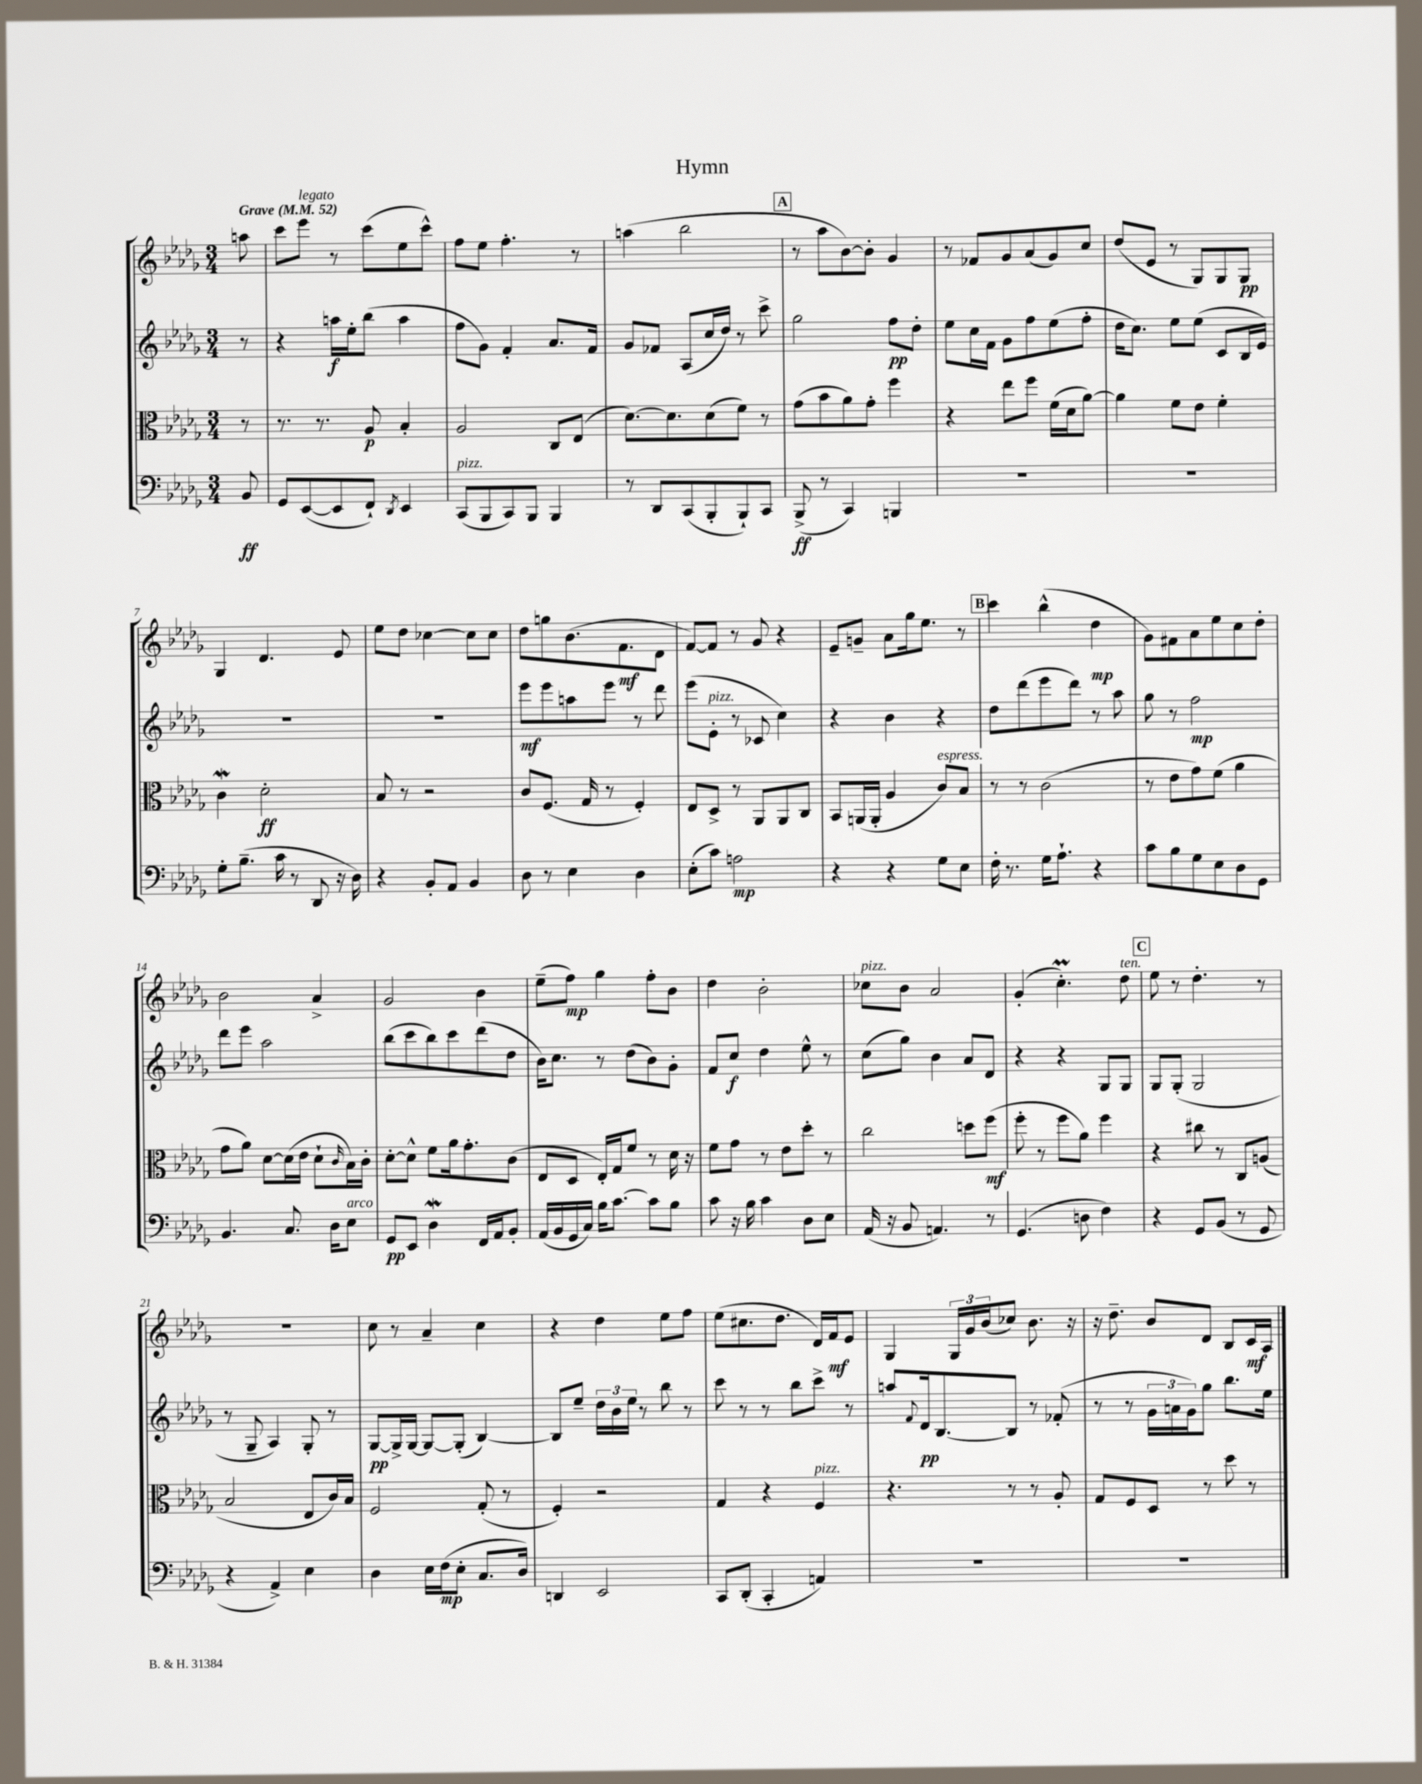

**kern	**dynam	**kern	**dynam	**kern	**dynam	**kern	**dynam
*part4	*part4	*part3	*part3	*part2	*part2	*part1	*part1
*staff4	*staff4	*staff3	*staff3	*staff2	*staff2	*staff1	*staff1
*clefF4	*	*clefC3	*	*clefG2	*	*clefG2	*
*k[b-e-a-d-g-]	*	*k[b-e-a-d-g-]	*	*k[b-e-a-d-g-]	*	*k[b-e-a-d-g-]	*
*M3/4	*	*M3/4	*	*M3/4	*	*M3/4	*
*MM52	*	*MM52	*	*MM52	*	*MM52	*
=	=	=	=	=	=	=	=
!	!	!	!	!	!	!LO:TX:a:B:t=Grave	!
8BB-/	ff	8r	.	8r	.	8aan\	.
=1	=1	=1	=1	=1	=1	=1	=1
8GG-/L	.	8.r	.	4r	.	8ccc\L	.
!	!	!	!	!	!	!LO:TX:a:i:t=legato	!
([8EE-/	.	.	.	.	.	8eee-\J	.
.	.	8.r	.	.	.	.	.
8EE-/]	.	.	.	16aan\LL	f	8r	.
.	.	.	.	16ee-'\J	.	.	.
8FF`/J)	.	8A-/	p	(8bb-\J	.	(8ccc\L	.
8qDD-/	.	.	.	.	.	.	.
4EE-/	.	4B-'/	.	4aa\	.	8ee-\	.
.	.	.	.	.	.	8ccc^^\J)	.
=2	=2	=2	=2	=2	=2	=2	=2
!LO:TX:a:i:t=pizz.	!	!	!	!	!	!	!
(8CC/L	.	2A-/	.	8ff\L	.	8ff\L	.
8BBB-/	.	.	.	8g-\J)	.	8ee-\J	.
8CC/)	.	.	.	4f'/	.	4.ff'\	.
8BBB-/J	.	.	.	.	.	.	.
4BBB-/	.	8C/L	.	8.a-/L	.	.	.
.	.	(8E-/J	.	.	.	8r	.
.	.	.	.	16f/Jk	.	.	.
=3	=3	=3	=3	=3	=3	=3	=3
8r	.	[8.d-\L)	.	8g-/L	.	(4aan\	.
8DD-/L	.	.	.	8f-X/J	.	.	.
.	.	8.d-\]	.	.	.	.	.
(8CC/	.	.	.	(8A-/L	.	2bb-\	.
8BBB-'/	.	(8d-\	.	16cc/L	.	.	.
.	.	.	.	16dd-/JJ)	.	.	.
8BBB-`/)	.	8f\J)	.	8r	.	.	.
8CC/J	.	8r	.	8ccc^\	.	.	.
!!LO:REH:place=s1:t=A
=4	=4	=4	=4	=4	=4	=4	=4
(8BBB-^/	ff	(8g-\L	.	2gg-\	.	8r	.
8r	.	8b-\	.	.	.	8aa-\L	.
4CC/)	.	8a-\)	.	.	.	[8b-\)	.
.	.	8g-'\J	.	.	.	8b-'\J]	.
4BBBn/	.	4ff\	.	8ff\L	pp	4g-/	.
.	.	.	.	8dd-'\J	.	.	.
=5	=5	=5	=5	=5	=5	=5	=5
2.r	.	4r	.	8ee-\L	.	8r	.
.	.	.	.	16cc\L	.	8f-X/L	.
.	.	.	.	16f\JJ	.	.	.
.	.	8ee-\L	.	8g-\L	.	8g-/	.
.	.	8ff\J	.	8ff\	.	(8a-/	.
.	.	(16f\LL	.	(8ee-\	.	8g-/)	.
.	.	16d-\J	.	.	.	.	.
.	.	[8a-\J)	.	8ff'\J	.	8cc/J	.
=6	=6	=6	=6	=6	=6	=6	=6
2.r	.	4a-\]	.	16dd-\KL	.	(8dd-/L	.
.	.	.	.	8.cc\J)	.	.	.
.	.	.	.	.	.	8e-/J	.
.	.	8f\L	.	8ee-\L	.	8r	.
.	.	8e-\J	.	(8ee-\J	.	8G-/L)	.
.	.	4f'\	.	8c/L	.	8G-/	.
.	.	.	.	16B-/L	.	8G-/J	pp
.	.	.	.	16e-/JJ)	.	.	.
!!LO:LB:g=z
=7	=7	=7	=7	=7	=7	=7	=7
8G-'\L	.	4cW\	.	2.r	.	4G-/	.
(8.B-~\J	.	.	.	.	.	.	.
.	.	2d-'\	ff	.	.	4.d-/	.
16c\	.	.	.	.	.	.	.
8r	.	.	.	.	.	.	.
8DD-/	.	.	.	.	.	.	.
16r	.	.	.	.	.	8e-/	.
16D-\)	.	.	.	.	.	.	.
=8	=8	=8	=8	=8	=8	=8	=8
4r	.	8B-/	.	2.r	.	8ee-\L	.
.	.	8r	.	.	.	8dd-\J	.
8BB-'/L	.	2r	.	.	.	[4cc-X\	.
8AA-/J	.	.	.	.	.	.	.
4BB-/	.	.	.	.	.	8cc-\L]	.
.	.	.	.	.	.	8cc-\J	.
=9	=9	=9	=9	=9	=9	=9	=9
8D-\	.	8c/L	.	8eee-\L	mf	8dd-\L	.
8r	.	(8.F/J	.	8eee-\	.	8ggn\	.
4E-\	.	.	.	8aan\	.	(8.b-\	.
.	.	16G-/	.	.	.	.	.
.	.	8r	.	8eee-\J	.	.	.
.	.	.	.	.	.	8.f\	mf
4D-\	.	4F'/)	.	8r	.	.	.
.	.	.	.	8ddd-\	.	8d-\J	.
=10	=10	=10	=10	=10	=10	=10	=10
(8E-'\L	.	8E-/L	.	(8eee-\L	.	[8f/L)	.
!	!	!	!	!LO:TX:a:i:t=pizz.	!	!	!
8c\J)	.	8D-^/J	.	8e-'\J	.	8f/J]	.
2An\	mp	8r	.	8r	.	8r	.
.	.	8AA-/L	.	8c-X/	.	8g-/	.
.	.	8AA-/	.	4cc\)	.	4r	.
.	.	8C/J	.	.	.	.	.
=11	=11	=11	=11	=11	=11	=11	=11
4r	.	8BB-/L	.	4r	.	8e-~/L	.
.	.	(16AAn/L	.	.	.	8gn~/J	.
.	.	16AA'/JJ	.	.	.	.	.
4r	.	4A-/	.	4b-\	.	8a-\L	.
.	.	.	.	.	.	16gg-\k	.
.	.	.	.	.	.	8.ee-\J	.
!	!	!LO:TX:a:i:t=espress.	!	!	!	!	!
8G-\L	.	8c/L)	.	4r	.	.	.
8E-\J	.	8B-/J	.	.	.	8r	.
!!LO:REH:place=s1:t=B
=12	=12	=12	=12	=12	=12	=12	=12
16F'\	.	8r	.	8dd-\L	.	4ccc\	.
8.r	.	.	.	.	.	.	.
.	.	8r	.	(8ddd-\	.	.	.
16G-\KL	.	(2c\	.	8eee-\	.	(4bb-^^\	.
8.A-`\J	.	.	.	.	.	.	.
.	.	.	.	8ddd-\J)	.	.	.
4r	.	.	.	8r	.	4dd-\	mp
.	.	.	.	8aa-\	.	.	.
=13	=13	=13	=13	=13	=13	=13	=13
8c\L	.	8r	.	8gg-\	.	8g-\L)	.
8B-\	.	8e-\L	.	8r	.	8f#X\	.
8G-\	.	8g-\)	.	2ff\	mp	8a-\	.
8E-\	.	(8f\J	.	.	.	8ee-\	.
8D-\	.	4a-\	.	.	.	8cc\	.
8GG-\J	.	.	.	.	.	8dd-'\J	.
!!LO:LB:g=z
=14	=14	=14	=14	=14	=14	=14	=14
4.BB-/	.	8g-\L	.	8ddd-\L	.	2b-\	.
.	.	8a-\J)	.	8eee-\J	.	.	.
.	.	[8d-\L	.	2aa-\	.	.	.
8.C/	.	(16d-\L]	.	.	.	.	.
.	.	16e-\JJ	.	.	.	.	.
.	.	8d-`\L	.	.	.	4a-^/	.
16D-\KL	.	.	.	.	.	.	.
.	.	16qqc/	.	.	.	.	.
!LO:TX:a:i:t=arco	!	!	!	!	!	!	!
8E-\J	.	16B-\L)	.	.	.	.	.
.	.	16c'\JJ	.	.	.	.	.
=15	=15	=15	=15	=15	=15	=15	=15
8GG-/L	pp	[8d-'\L	.	(8bb-\L	.	2g-/	.
8EE-/J	.	8d-^^\J]	.	8ccc\	.	.	.
4D-w\	.	8f\L	.	8bb-\)	.	.	.
.	.	16a-\k	.	8ccc\	.	.	.
.	.	8.g-'\	.	.	.	.	.
16FF/LL	.	.	.	(8ddd-\	.	4b-\	.
16AA-/J	.	.	.	.	.	.	.
8BB-'/J	.	(8c\J	.	8dd-\J	.	.	.
=16	=16	=16	=16	=16	=16	=16	=16
(16AA-/LL	.	8E-/L	.	16b-\KL)	.	(8ee-~\L	.
16BB-/	.	.	.	8.cc\J	.	.	.
16GG-/	.	8D-/J	.	.	.	8ff\J)	mp
16C/JJ)	.	.	.	.	.	.	.
16B-\KL	.	16E-'/LL)	.	8r	.	4gg-\	.
[8.c\J	.	16G-/J	.	.	.	.	.
.	.	8f/J	.	(8dd-\L	.	.	.
8c\L]	.	8r	.	8b-\)	.	8ff'\L	.
8B-\J	.	16d-\	.	8g-'\J	.	8b-\J	.
.	.	16r	.	.	.	.	.
=17	=17	=17	=17	=17	=17	=17	=17
8c\	.	8f\L	.	8f/L	.	4dd-\	.
16r	.	8g-\J	.	8cc/J	f	.	.
16B-\	.	.	.	.	.	.	.
4c\	.	8r	.	4dd-\	.	2b-'\	.
.	.	8e-\L	.	.	.	.	.
8D-\L	.	8dd-'\J	.	8ee-^^\	.	.	.
8E-\J	.	8r	.	8r	.	.	.
=18	=18	=18	=18	=18	=18	=18	=18
!	!	!	!	!	!	!LO:TX:a:i:t=pizz.	!
(16AA-/	.	2cc\	.	(8cc\L	.	8cc-X\L	.
16r	.	.	.	.	.	.	.
8BB-/	.	.	.	8gg-\J)	.	8b-\J	.
4.AAn/)	.	.	.	4b-\	.	2a-/	.
.	.	8ddn\L	.	8a-/L	.	.	.
8r	.	(8ff\J	mf	8d-/J	.	.	.
=19	=19	=19	=19	=19	=19	=19	=19
(4.GG-/	.	8ff'\	.	4r	.	(4g-'/	.
.	.	8r	.	.	.	.	.
.	.	8ff\L	.	4r	.	4.ccm'\)	.
8Dn\	.	8a-\J)	.	.	.	.	.
4F\)	.	4ff\	.	8G-/L	.	.	.
!	!	!	!	!	!	!LO:TX:a:i:t=ten.	!
.	.	.	.	8G-/J	.	8dd-\	.
!!LO:REH:place=s1:t=C
=20	=20	=20	=20	=20	=20	=20	=20
4r	.	4r	.	8G-/L	.	8ee-\	.
.	.	.	.	(8G-'/J	.	8r	.
8GG-/L	.	8cc#X\	.	2G-/	.	4.dd-'\	.
(8BB-/J	.	8r	.	.	.	.	.
8r	.	8C/L	.	.	.	.	.
8GG-/	.	(8An/J	.	.	.	8r	.
!!LO:LB:g=z
=21	=21	=21	=21	=21	=21	=21	=21
4r	.	2B-/	.	8r	.	2.r	.
.	.	.	.	8G-~/	.	.	.
4AA-^/)	.	.	.	4A-/)	.	.	.
4E-\	.	8E-/L	.	8G-'/	.	.	.
.	.	16c/L)	.	8r	.	.	.
.	.	16B-/JJ	.	.	.	.	.
=22	=22	=22	=22	=22	=22	=22	=22
4D-\	.	2F/	.	[8G-/L	pp	8cc\	.
.	.	.	.	16G-^/L]	.	8r	.
.	.	.	.	[16G-/JJ	.	.	.
16E-\LL	.	.	.	8G-/L_	.	4a-~/	.
(16F\J	mp	.	.	.	.	.	.
8E-'\J	.	.	.	(8G-'/J]	.	.	.
8.C/L	.	(8G-'/	.	[4B-/)	.	4cc\	.
.	.	8r	.	.	.	.	.
16D-/Jk)	.	.	.	.	.	.	.
=23	=23	=23	=23	=23	=23	=23	=23
4DDn/	.	4F'/)	.	8B-/L]	.	4r	.
.	.	.	.	8ee-~/J	.	.	.
2EE-/	.	2r	.	24dd-\LL	.	4dd-\	.
.	.	.	.	24b-\	.	.	.
.	.	.	.	24ee-\JJ	.	.	.
.	.	.	.	8r	.	.	.
.	.	.	.	8bb-\	.	8ee-\L	.
.	.	.	.	8r	.	8ff\J	.
=24	=24	=24	=24	=24	=24	=24	=24
8CC/L	.	4G-/	.	8ccc\	.	(8ee-\L	.
(8DD-'/J	.	.	.	8r	.	8.cc#X\	.
4CC'/	.	4r	.	8r	.	.	.
.	.	.	.	.	.	8.dd-\J	.
.	.	.	.	8bb-\L	.	.	.
!	!	!LO:TX:a:i:t=pizz.	!	!	!	!	!
4AAn/)	.	4F/	.	8ccc^\J	.	16d-/LL)	.
.	.	.	.	.	.	16f/J	mf
.	.	.	.	8r	.	8e-/J	.
=25	=25	=25	=25	=25	=25	=25	=25
2.r	.	4.r	.	8aan/L	.	4G-/	.
.	.	.	.	8qqf/	.	.	.
.	.	.	.	16d-/k	pp	.	.
.	.	.	.	[8.B-/	.	.	.
.	.	.	.	.	.	24G-/LL	.
.	.	.	.	.	.	24g-/	.
.	.	.	.	.	.	(24b-/J	.
.	.	8r	.	8B-/J]	.	8cc-X/J)	.
.	.	8r	.	8r	.	8.b-\	.
.	.	8A-'/	.	(8f-X'/	.	.	.
.	.	.	.	.	.	16r	.
=26	=26	=26	=26	=26	=26	=26	=26
2.r	.	8G-/L	.	8r	.	16r	.
.	.	.	.	.	.	8.dd-~\	.
.	.	8F/	.	8r	.	.	.
.	.	8D-/J	.	24g-\LL	.	8b-/L	.
.	.	.	.	24an\	.	.	.
.	.	.	.	24g-\J)	.	.	.
.	.	8r	.	8gg-\J	.	8d-/J	.
.	.	8dd-\	.	8.bb-\L	.	8B-/L	.
.	.	8r	.	.	.	16c/L	mf
.	.	.	.	16ee-\Jk	.	16A-/JJ	.
==	==	==	==	==	==	==	==
*-	*-	*-	*-	*-	*-	*-	*-
